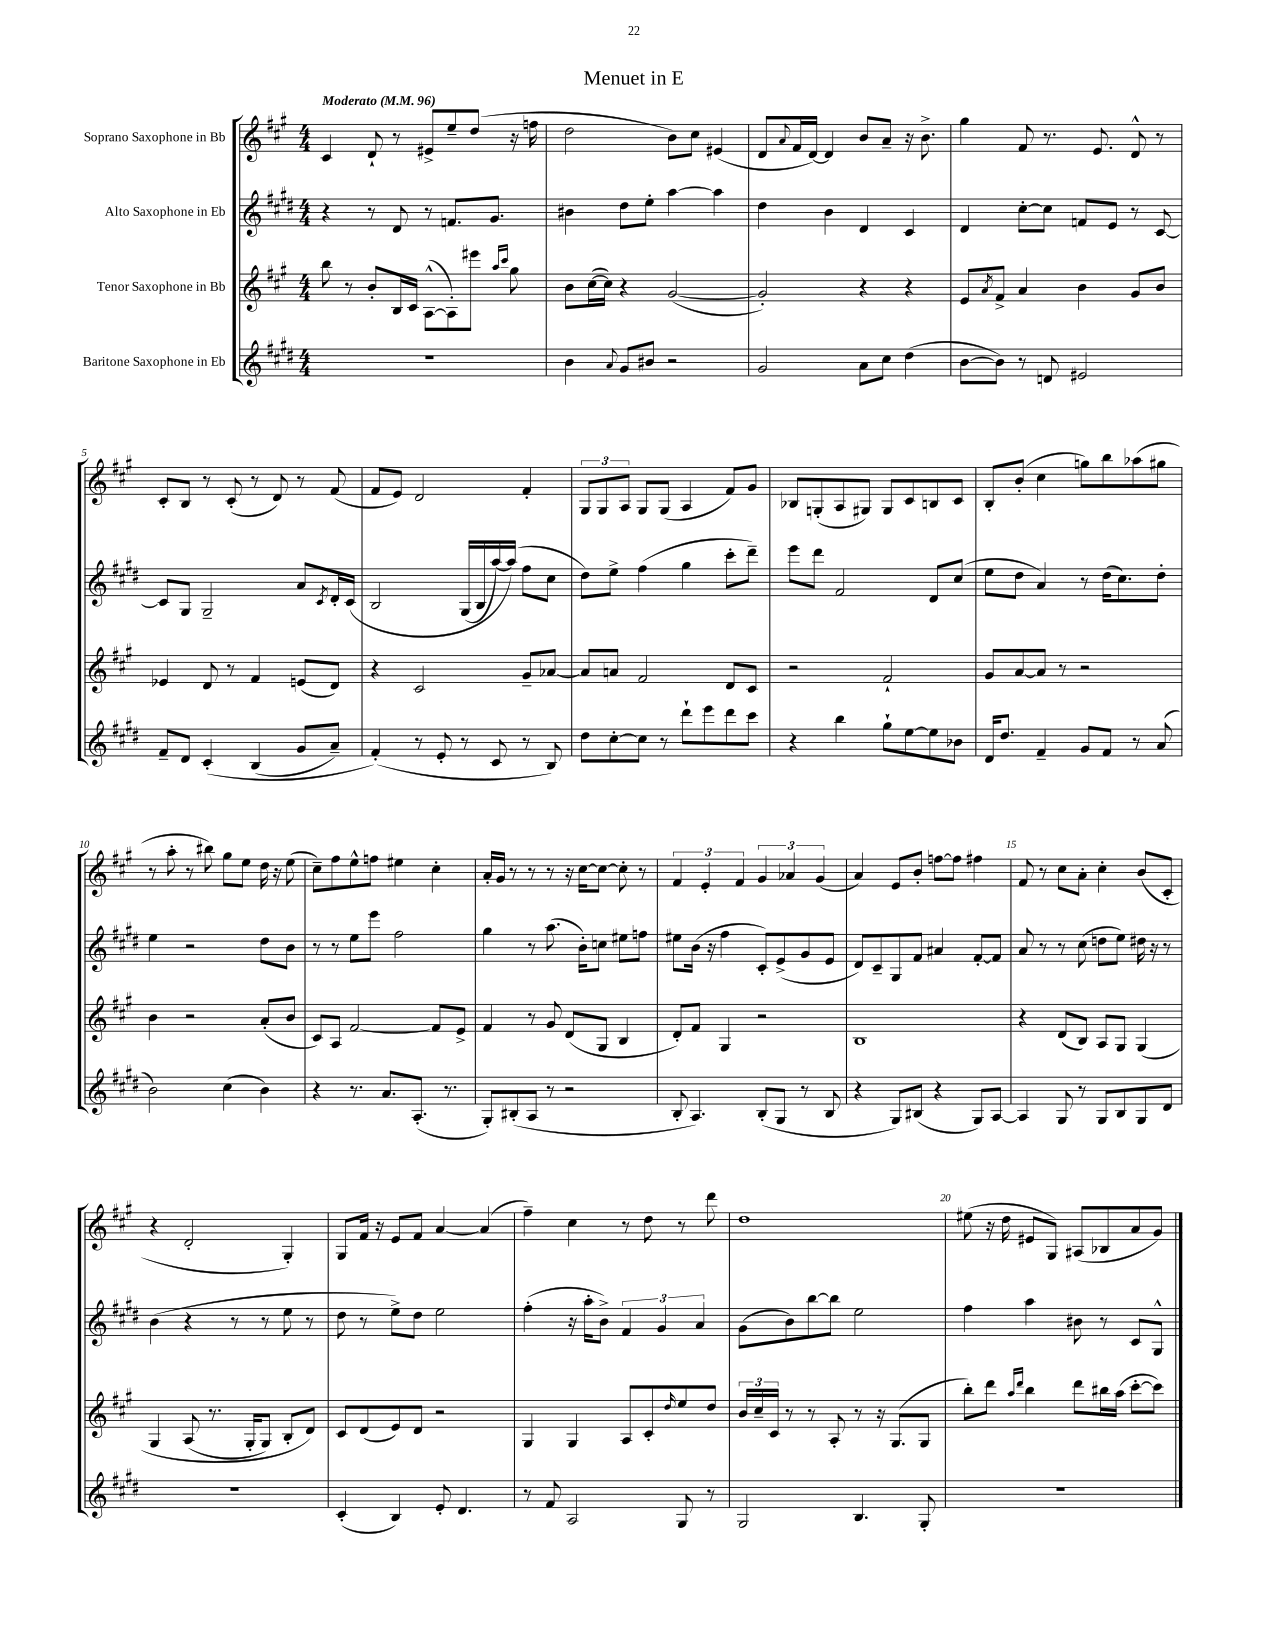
\header { title = "Menuet in E" }
<<
\new StaffGroup <<
\new Staff = "s0" \with { instrumentName = "Soprano Saxophone in Bb" } {
    \clef treble \key a \major \numericTimeSignature \time 4/4 \tempo "Moderato" 4 = 96
    cis'4 d'8-! r8 eis'8-> e''8-- d''8( r16 f''16 |
    d''2 b'8) cis''8 eis'4( |
    d'8 \appoggiatura { a'8 } fis'16 d'16~) d'4 b'8 a'8-- r16 b'8.-> |
    gis''4 fis'8 r8. e'8. d'8-^ r8 |
    cis'8-. b8 r8 cis'8-.( r8 d'8) r8 fis'8( |
    fis'8 e'8) d'2 fis'4-. |
    \tuplet 3/2 { gis8 gis8 a8 } gis8 gis8( a4 fis'8) gis'8 |
    bes8 g8-.( a8 gis8) gis8 cis'8 b8 cis'8 |
    b8-. b'8-.( cis''4 g''8) b''8 aes''8( gis''8 |
    r8 a''8-. r8 bis''8) gis''8 e''8 d''16 r16 e''8( |
    cis''8--) fis''8 e''8-^ f''8 eis''4 cis''4-. |
    a'16-. gis'16 r8 r8 r8 r16 cis''16~ cis''8~ cis''8-. r8 |
    \tuplet 3/2 { fis'4 e'4-. fis'4 } \tuplet 3/2 { gis'4 aes'4 gis'4( } |
    a'4) e'8 b'8-. f''8~ f''8 fis''4 |
    fis'8 r8 cis''8 a'8-. cis''4-. b'8( cis'8-. |
    r4 d'2-. gis4-.) |
    gis8 fis'16 r16 e'8 fis'8 a'4~ a'4( |
    fis''4--) cis''4 r8 d''8 r8 d'''8 |
    d''1 |
    eis''8( r16 d''16 eis'8 gis8) ais8( bes8 a'8 gis'8) \bar "|." |
}
\new Staff = "s1" \with { instrumentName = "Alto Saxophone in Eb" } {
    \clef treble \key e \major \numericTimeSignature \time 4/4
    r4 r8 dis'8 r8 f'8. gis'8. |
    bis'4 dis''8 e''8-. a''4~ a''4 |
    dis''4 b'4 dis'4 cis'4 |
    dis'4 cis''8~-. cis''8 f'8 e'8 r8 cis'8~ |
    cis'8 gis8 gis2-- a'8 \acciaccatura { cis'8 } dis'16-. cis'16\( |
    b2 gis16( b16 a''16~) a''16(\) fis''8 cis''8 |
    dis''8) e''8-> fis''4( gis''4 cis'''8-. dis'''8--) |
    e'''8 dis'''8 fis'2 dis'8 cis''8( |
    e''8 dis''8 a'4) r8 dis''16( cis''8.) dis''8-. |
    e''4 r2 dis''8 b'8 |
    r8 r8 e''8 e'''8 fis''2 |
    gis''4 r8 a''8.( b'16-.) c''8 eis''8 f''8 |
    eis''8 b'16( r16 fis''4 cis'8-.) e'8->( gis'8 e'8 |
    dis'8) cis'8-- gis8 fis'8 ais'4 fis'8~-. fis'8 |
    a'8 r8 r8 cis''8( d''8 e''8) dis''16 r16 r8 |
    b'4( r4 r8 r8 e''8 r8 |
    dis''8 r8 e''8->) dis''8 e''2 |
    fis''4-.( r16 a''16-. b'8->) \tuplet 3/2 { fis'4 gis'4 a'4 } |
    gis'8( b'8) b''8~ b''8 e''2 |
    fis''4 a''4 bis'8 r8 cis'8 gis8-^ \bar "|." |
}
\new Staff = "s2" \with { instrumentName = "Tenor Saxophone in Bb" } {
    \clef treble \key a \major \numericTimeSignature \time 4/4
    b''8 r8 b'8-. b16 cis'16 a8~-^( a8-.) eis'''8 \grace { a''16 cis'''16 } gis''8 |
    b'8 cis''16~( cis''16) r4 gis'2~( |
    gis'2-.) r4 r4 |
    e'8 \acciaccatura { a'8 } fis'8-> a'4 b'4 gis'8 b'8 |
    ees'4 d'8 r8 fis'4 e'8( d'8) |
    r4 cis'2 gis'8-- aes'8~ |
    aes'8 a'8 fis'2 d'8 cis'8 |
    r2 fis'2-! |
    gis'8 a'8~ a'8 r8 r2 |
    b'4 r2 a'8-.( b'8 |
    cis'8) a8 fis'2~ fis'8 e'8-> |
    fis'4 r8 gis'8 d'8( gis8 b4 |
    d'8-.) fis'8 gis4 r2 |
    b1 |
    r4 d'8( b8) a8 gis8 gis4\( |
    gis4 a8( r8. gis16-. gis8) b8-. d'8\) |
    cis'8 d'8( e'8) d'8 r2 |
    gis4 gis4 a8 cis'8-. \grace { d''16 } e''8 d''8 |
    \tuplet 3/2 { b'16 cis''16-- cis'16 } r8 r8 a8-. r8 r16 gis8.( gis8 |
    b''8-.) d'''8 \grace { a''16 d'''16 } b''4 d'''8 bis''16 a''16( cis'''8~-. cis'''8) \bar "|." |
}
\new Staff = "s3" \with { instrumentName = "Baritone Saxophone in Eb" } {
    \clef treble \key e \major \numericTimeSignature \time 4/4
    r1 |
    b'4 \appoggiatura { a'8 } gis'8 bis'8 r2 |
    gis'2 a'8 cis''8 dis''4( |
    b'8~ b'8) r8 d'8 eis'2 |
    fis'8-- dis'8 cis'4-.\( b4( gis'8 a'8--) |
    fis'4-.(\) r8 e'8-. r8 cis'8 r8 b8) |
    dis''8 cis''8~-. cis''8 r8 dis'''8-! e'''8 dis'''8 cis'''8 |
    r4 b''4 gis''8-! e''8~ e''8 bes'8 |
    dis'16 dis''8. fis'4-- gis'8 fis'8 r8 a'8( |
    b'2) cis''4( b'4) |
    r4 r8. a'8. a8.-.( r8. |
    gis8-.) bis8-.( a8 r8 r2 |
    b8-. a4.) b8-.( gis8 r8 b8 |
    r4 gis8) bis8( r4 gis8) a8~ |
    a4 gis8 r8 gis8 b8 gis8 dis'8 |
    R1 |
    cis'4-.( b4) e'8-. dis'4. |
    r8 fis'8 a2 gis8 r8 |
    gis2 b4. gis8-. |
    R1 \bar "|." |
}
>>
>>
\layout { \context { \Score \override BarNumber.break-visibility = ##(#f #t #t) barNumberVisibility = #(every-nth-bar-number-visible 5) } }
